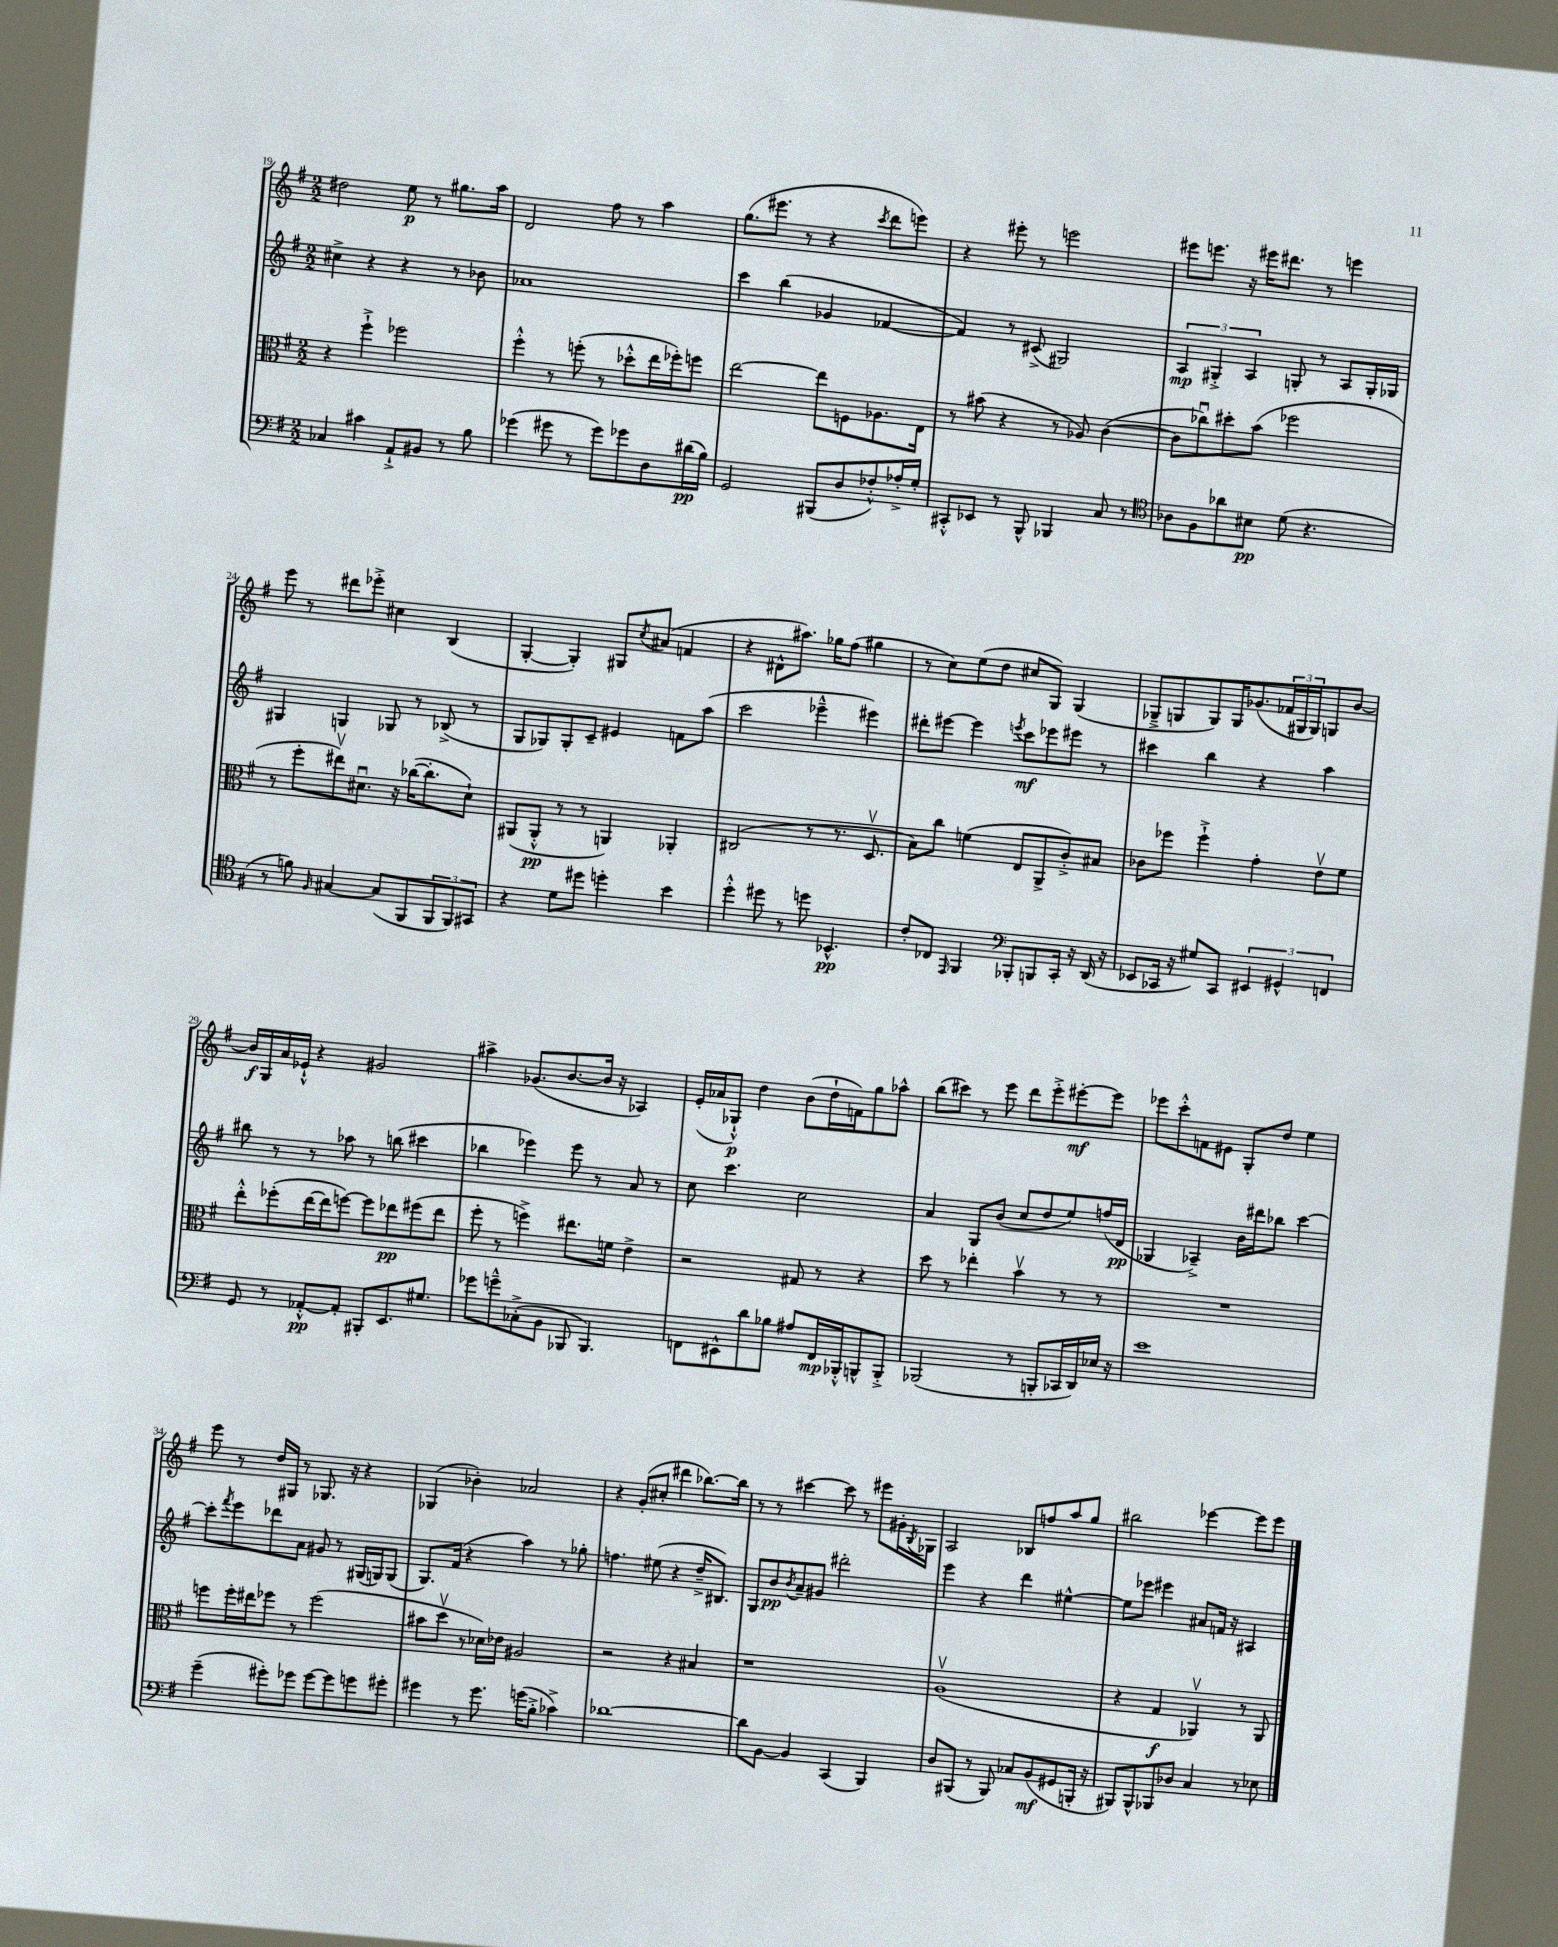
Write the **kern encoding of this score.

**kern	**kern	**kern	**kern
*staff4	*staff3	*staff2	*staff1
*clefF4	*clefC3	*clefG2	*clefG2
*k[f#]	*k[f#]	*k[f#]	*k[f#]
*M2/2	*M2/2	*M2/2	*M2/2
4C-	4r	4cc#^	2dd#
4c#	4ff#`^	4r	.
8AA`^	2ff-	4r	8ee
8BB#	.	.	8r
8r	.	8r	8.gg#
8B	.	8b-	.
.	.	.	16aa
=	=	=	=
(4g-	4ff#'^^	1a-	2d
8g#	8r	.	.
8r	(8ff'	.	.
8g#)	8r	.	8ff#
8g-	8dd-'^^	.	8r
8D	16ee	.	4aa
.	16ff-')	.	.
(16d#	8ff	.	.
16B)	.	.	.
=	=	=	=
2GG	[2ee	4ccc	(8.gg
.	.	.	8.eee#
.	.	(4bb	.
.	.	.	8r
(8BBB#	8ee]	4g-	4r
8D	8F	.	.
.	.	.	8qccc
8F-'^^)	8.A-	[4f-	8ddd
16A-'^	.	.	8eee)
16G'	16E	.	.
=	=	=	=
8CC#'^^	8r	4f-])	4r
8EE-	(8b#	.	.
8r	4r	8r	8eee#'
8BBB^^	.	(8c#^	8r
4BBB-	8r	2G#)	2eee
.	8A-)	.	.
8C	([4c	.	.
8r	.	.	.
=	=	=	=
*clefC4	*	*	*
8A-	8c]	6A	8eee#
8F#	8cc-u)	.	8.eee
.	.	6G#'^	.
8a-	8dd#'	.	.
.	.	.	16r
.	.	6A	.
8B#	(8b	.	16eee#
.	.	.	8.ddd#
(8d	2ff-	8G'	.
4.r	.	8r	8r
.	.	8A	4eee
.	.	16G'	.
.	.	16G-	.
=	=	=	=
8r	8r	4G#	8eee
8f)	8ff#'	.	8r
16qqF#	.	.	.
[4G#	8ee#v)	4G	8ddd#
.	8.d#u	.	8eee-'^
(8G#]	.	8G-	4cc#
.	16r	.	.
8FF#	([16cc-	8r	.
.	8.cc-']	.	.
12FF#	.	(8B-^	(4B
12FF#)	.	.	.
.	8d#`)	8r	.
12GG#	.	.	.
=	=	=	=
4r	(8AA#	8G	[4G'
.	8AA#'^^	8G-)	.
8d	8r	8G-'	4G'])
8dd#	8r	8c~	.
4dd'	4AA)	4e#	8G#
.	.	.	8qcc
.	.	.	(8a#
4b	4AA-'	8f	4f
.	.	(8aa	.
=	=	=	=
4dd'^^	(2C#	2ccc	4r
8dd#	.	.	8d#^^
8r	.	.	8.aa#)
8dd	8r	4eee-~^^	.
.	.	.	16gg-
4.BB-^^	8.r	.	(8ff#
.	.	4eee#)	4gg#
.	8.Dv	.	.
=	=	=	=
8c'	8B)	8ddd#'	8r
8C-	8cc	[8eee#	8cc)
16qqEE	.	.	.
4FF#	(4f	4eee#]	(8ee
.	.	.	8dd
*clefF4	*	*	*
.	.	8qeee	.
8BBB-'	8E	8ccc	8cc#
8BBB	8AA^	8eee-	8G)
16CC'	8c'^)	8eee#	(4G
16r	.	.	.
(16DD	8B#	8r	.
16r	.	.	.
=	=	=	=
8EE-	8c-	4ccc#	8G-~^
16CC-	8ff-	.	8G
16r	.	.	.
8G#)	4ff-`^	4bb	8G)
8CC-	.	.	16G
.	.	.	(8.g-
6EE#	4g'	4r	.
.	.	.	24f-
6GG#^^	.	.	24G#
.	.	.	24G#)
.	8ev	4aa	8G
6FF	.	.	.
.	8f#	.	[8b
=	=	=	=
8GG	8ee'^^	8bb#	16b]
.	.	.	16G
8r	(8ff-'	8r	16a
.	.	.	16e-`^^
[8AA-'^^	[16ee	8r	4r
.	16ee]	.	.
8AA-']	[8ff)	8aa-	.
8BBB#'	8ff]	8r	2g#
8.EE	8ee-	(8bb	.
.	(8ff#	4ccc#	.
8.G#	.	.	.
.	8ee-	.	.
=	=	=	=
8g-	8ff#'	4bb-	4aa#^
8g~^^	8r	.	.
(8C-'^	4ff^)	4eee-)	(8.g-
8BB	.	.	.
.	.	.	[8.b
8BBB-	8.ee#	8eee-	.
4.BBB-)	.	8r	16b]
.	16f	.	16r
.	4e^	8a	4A-)
.	.	8r	.
=	=	=	=
8FF	2r	8cc	(16e'
.	.	.	16a-
8EE#^^	.	4.ccc	8G-`^^)
8d	.	.	4dd
8B-	.	.	.
8A#	8G#	2cc	(8b
16FF	8r	.	16dd`
16BBB-'^^	.	.	16f)
8BBB^^	4r	.	8gg
8BBB'^	.	.	8aa-^^
=	=	=	=
(2BBB-	8dd	4a	(8bb
.	8r	.	8ccc#)
.	4ee-'	8G	8r
.	.	(8b	8eee
8r	4bv	8cc	8ddd
8BBB'	.	8dd	8eee'^
16CC-	8r	8ee)	[8eee#'
16DD)	.	.	.
16E-	8r	(16ff	8eee#]
16r	.	16d	.
=	=	=	=
1e	1r	4G-	8eee-
.	.	.	8ccc'^^
.	.	4A-~^)	8f
.	.	.	8e#
.	.	16b	8G'
.	.	16ddd#	.
.	.	8bb-	8dd
.	.	[4ccc	4ee
=	=	=	=
(4g~	8ff	8ccc']	8eee
.	.	8qfff#	.
.	16ff'	8eee	8r
.	16ee#	.	.
8g#')	8ff-	8ddd-	16dd
.	.	.	16G#
8g-	8r	8a	8r
[8g-	(2ff-	8g#	8.G-
8g-]	.	8r	.
.	.	.	16r
8g	.	(16G#	4r
.	.	16G)	.
8g#'	.	(8G	.
=	=	=	=
4g#	8b#	8.G)	(4G-
.	8ddv	.	.
.	.	(16f#	.
8r	8r	4r	4b-')
8.g#	16d-)	.	.
.	16e-	.	.
.	2A#	4aa)	2a-
(16g	.	.	.
8B'^	.	.	.
4c-^)	.	8r	.
.	.	8gg-'	.
=	=	=	=
[1d-	2r	4.ff	4r
.	.	.	(8g'
.	.	(8ee#	8cc#'
.	4r	4r	4ddd#
.	4B#	16dd~^	[8.bb-)
.	.	8.B#)	.
.	.	.	16bb-]
=	=	=	=
8d-]	1r	8G	8r
[8BB	.	8b	8r
.	.	8qb	.
4BB]	.	8a~	[4ccc#
.	.	8g#	.
(4CC	.	2ddd#'	8ccc#]
.	.	.	8r
4BBB)	.	.	8eee#
.	.	.	16g#'
.	.	.	8qB
.	.	.	16G-
=	=	=	=
8D	(1Av	4eee	2A
(8BBB#	.	.	.
8r	.	4r	.
8BBB#)	.	.	.
8C-	.	4ddd	8B-
(8BB	.	.	8ff
8GG#	.	[4ee#^^	8aa
16BBB'	.	.	8gg
16r	.	.	.
=	=	=	=
8BBB#)	4r	8ee#]	2bb#
8BBB#^^	.	8eee-	.
8BBB-	4G	4eee#	.
8D-	.	.	.
4C	4AA-v)	8a#	[4eee-
.	.	16f	.
.	.	16r	.
8r	8r	4A#	8eee-]
8E-	8AA-	.	8eee-
==	==	==	==
*-	*-	*-	*-
